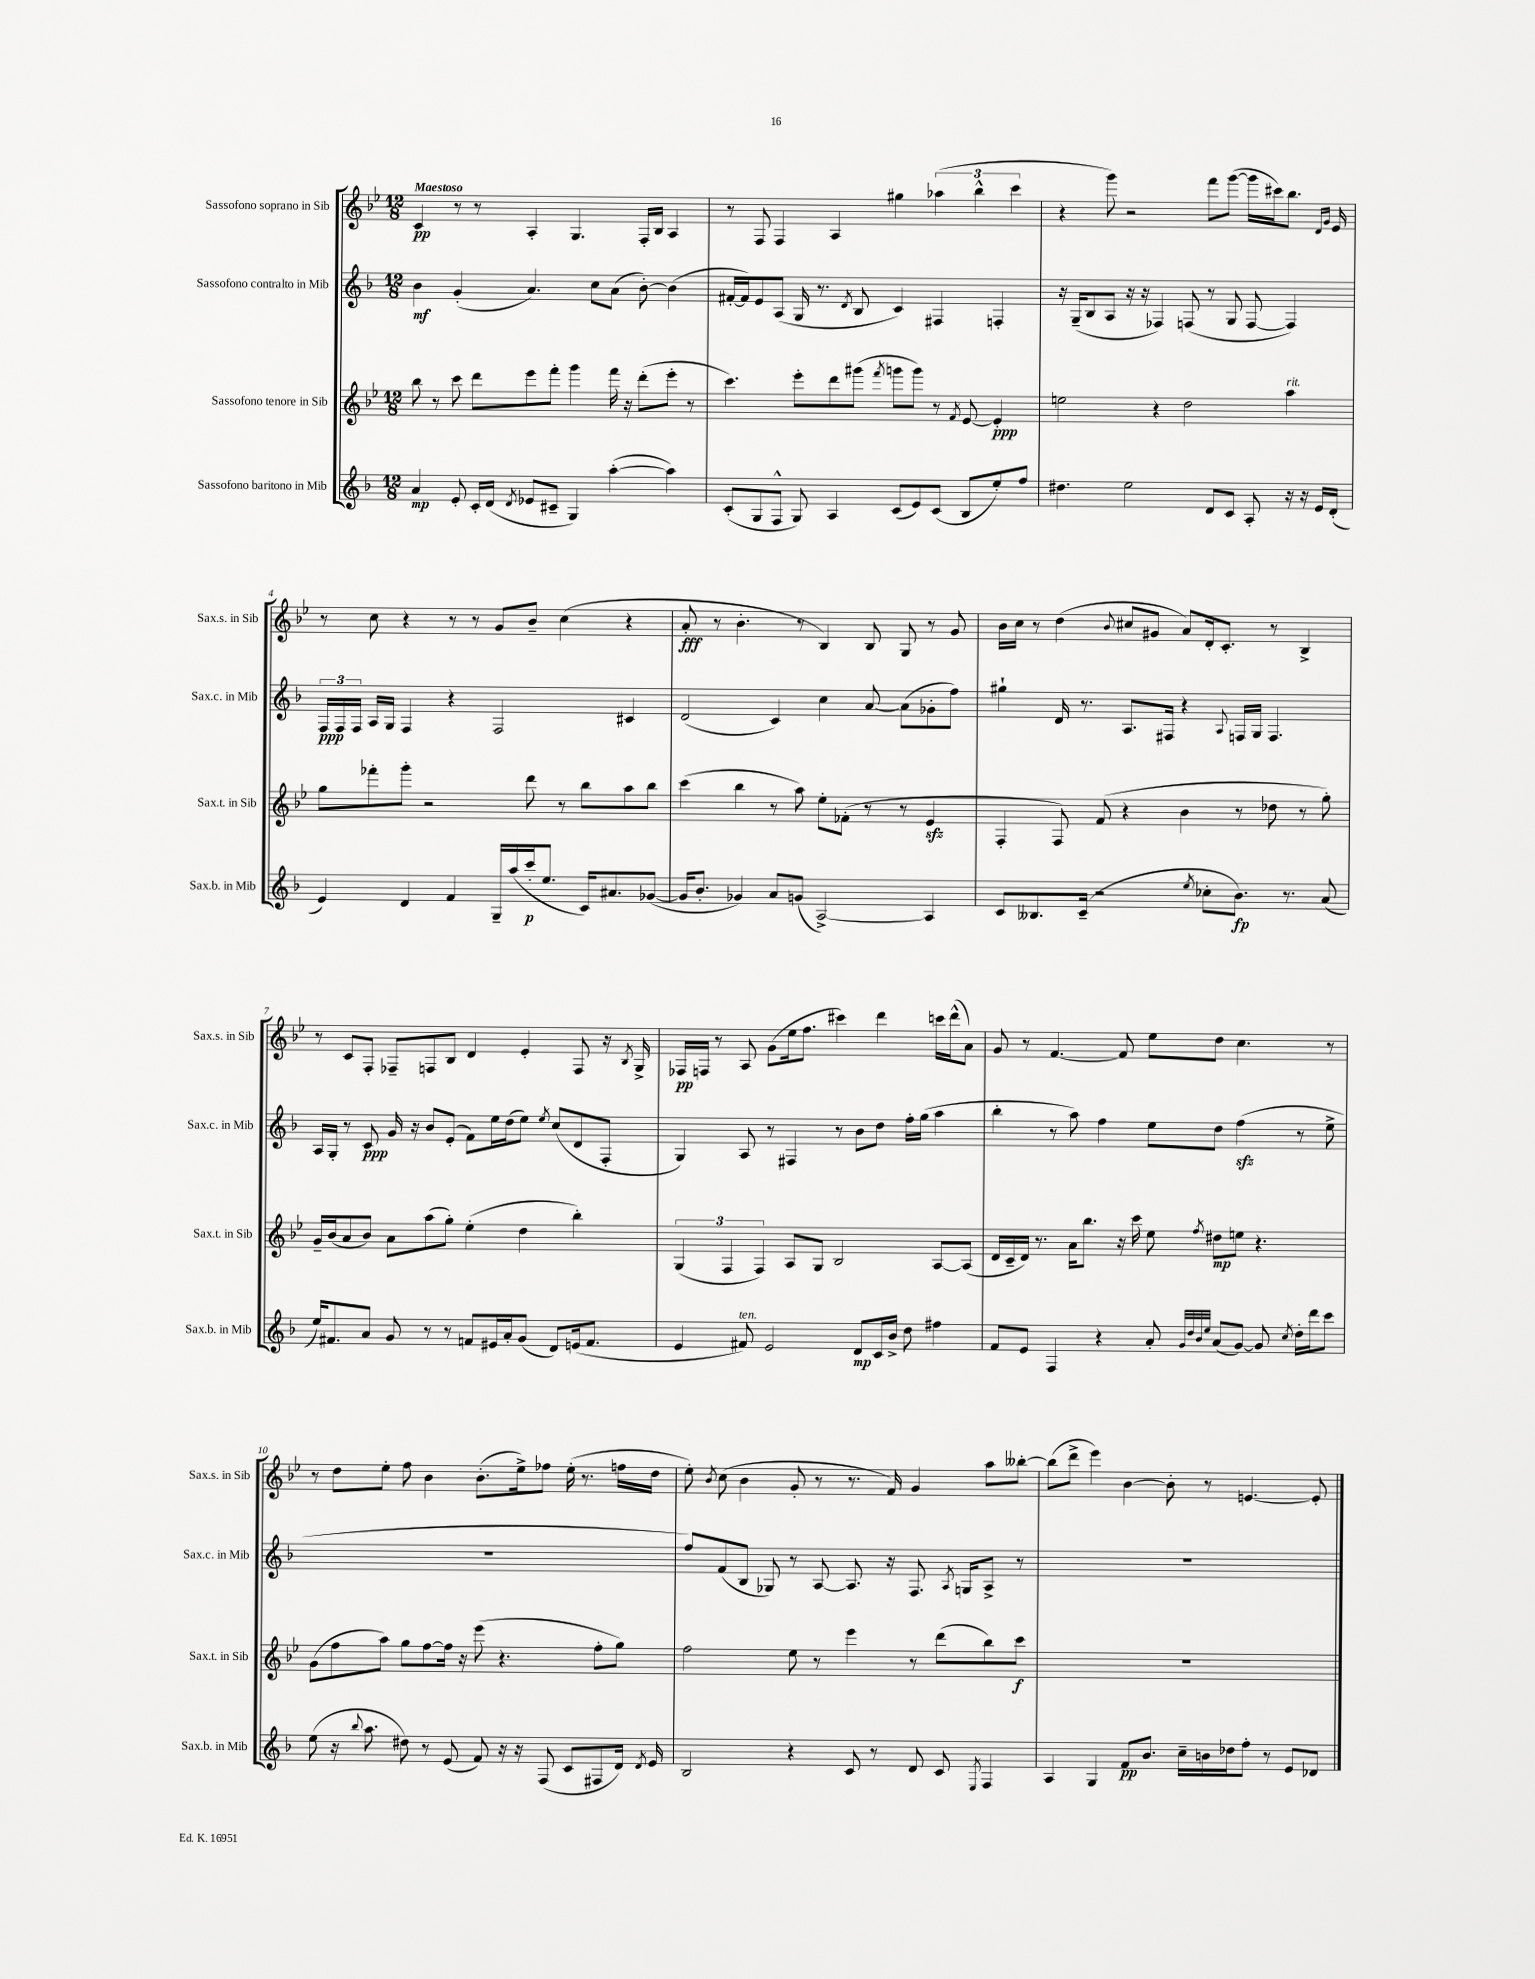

**kern	**kern	**kern	**kern
*staff4	*staff3	*staff2	*staff1
*clefG2	*clefG2	*clefG2	*clefG2
*k[b-]	*k[b-e-]	*k[b-]	*k[b-e-]
*M12/8	*M12/8	*M12/8	*M12/8
4a/	8bb-\	4b-\	4c/
.	8r	.	.
8e'/	8ccc\	(4g'/	8r
16c'/LL	8ddd\L	.	8r
(16d/JJ	.	.	.
8qd/	.	.	.
8e-/L	8eee-\	4.a/)	4A'/
8c#~/J	8fff'\J	.	.
4G/)	4ggg\	.	4.G/
.	.	8cc\L	.
([4aa'\	16fff\	(8a\J	.
.	16r	.	.
.	(8ddd'\L	[8b-'\)	16F'/LL
.	.	.	16B-/JJ
4aa\])	8eee-'\J	(4b-\]	4A/
.	8r	.	.
=	=	=	=
(8c'/L	4.ccc\)	[16f#'/LL	8r
.	.	16f#/]J)	.
8G/	.	8e/	8F/
8F^^/J	.	(8A/J	4F/
8G/)	8eee-'\L	16G/	.
.	.	8.r	.
4A/	8ddd\	.	4A/
.	.	8qd/	.
.	(8ggg#\J	8B-/	.
.	8qfff/	.	.
(8c/L	8ggg\L	4c/)	4gg#\
8e/)	8ggg\J)	.	.
(8c/J	8r	4F#/	(6aa-\
.	8qf/	.	.
8B-/L	[8e-/	.	.
.	.	.	6bb-^^\
8ee'/)	4e-'/]	4F'/	.
.	.	.	6ccc\
8ff/J	.	.	.
=	=	=	=
4.dd#\	2ee\	16r	4r
.	.	(16G~/LK	.
.	.	8B-/	.
.	.	8A/J	8ggg\)
2ee\	.	16r	2r
.	.	16r	.
.	4r	4F-/)	.
.	2dd\	(8F/	.
8d/L	.	8r	8fff\L
8c/J	.	8G/	([8ggg\J
8A'/	.	[8F/	16ggg\]LL
.	.	.	16ccc#\J)
16r	4aa\	4F/])	8.bb-\J
16r	.	.	.
16e/LL	.	.	.
.	.	.	16qqd/LL
.	.	.	16qqg/JJ
(16d'/JJ	.	.	16e-/
=	=	=	=
4e/)	8gg\L	24F/LL	8r
.	.	24F/	.
.	.	24F/JJ	.
.	8fff-'\	16A/LL	8cc\
.	.	16G/JJ	.
4d/	8ggg'\J	4F/	4r
.	2r	.	.
4f/	.	4r	8r
.	.	.	8r
16G~/LL	.	2F/	8g/L
(16aa/	.	.	.
16ccc'/J	8ddd\	.	8b-~/J
8.ee/J	.	.	.
.	8r	.	(4cc\
16c/LK)	8bb-\L	.	.
8.a#/	.	.	.
.	8aa\	4c#/	4r
([8g-/J	8bb-\J	.	.
=	=	=	=
16g-/]LK	(4ccc\	(2d/	8a'/
8.b-'/J	.	.	.
.	.	.	8r
4g-/)	4bb-\	.	4.b-'\
8a/L	8r	4c/)	.
(8g/J	8aa\)	.	8r
[2A^/)	8ee-'\L	4cc\	4B-/)
.	(8f-'\J	.	.
.	8r	[8a/	8B-/
.	8r	(8a\]L	8G/
4A/]	4e-/	8g-'\	8r
.	.	8ff\J)	8g/
=	=	=	=
8c/L	4F'/	4gg#`\	16b-\LL
.	.	.	16cc\JJ
8.B--/	.	.	8r
.	8F/)	16d/	(4dd\
(16c~/Jk	.	8.r	.
2r	(8f/	.	.
.	.	.	8qqb-/
.	4r	8.A/L	8cc#/L
.	.	.	8g#/J
.	.	16F#/Jk	.
.	4b-\	4r	8a/L)
8qee/	.	.	.
8cc-'\L	.	.	16d'/k
.	.	.	8.c'/J
.	.	8qqA/	.
8.b-\J)	8r	16F/LL	.
.	.	16G/JJ	.
.	8dd-\	4.F/	8r
8.r	.	.	.
.	8r	.	4B-^/
(8a/	8gg'\)	.	.
=	=	=	=
16ee/LK)	16g~/LL	16A/LL	8r
8.f#/	(16b-/J	16G'/JJ	.
.	8a/	8r	8c/L
8a/J	8b-/J)	8c/	8F'/J
8g/	8a\L	16g/	8F-~/L
.	.	16r	.
8r	(8aa\	8b-/L	8F/
8r	8gg'\J)	(8e'/J	8B-/J
8f/L	(4ee-'\	8f\L)	4d/
16e#/L	.	16ee\L	.
16a'/J	.	(16dd\J	.
(8g/J	4dd\	8ee\J)	4e-'/
.	.	8qee/	.
8d/L)	.	(8cc/L	.
(16e/k	4bb-'\)	8d/	8F/
8.f/J	.	.	.
.	.	8F'/J	16r
.	.	.	8qB-/
.	.	.	16G^/
=	=	=	=
4e/	(6G/	4G/)	16F-/LL
.	.	.	16F/JJ
.	.	.	8r
.	6F/	.	.
8f#/)	.	8A/	8A/
.	6F/)	.	.
2e/	.	8r	(8g\L
.	8A/L	4F#/	16ee-\k
.	.	.	8.ff\J
.	8G/J	.	.
.	2B-/	8r	4ccc#\)
8d/L	.	8b-\L	.
16c/L	.	8dd\J	4ddd\
16b-^/JJ	.	.	.
8dd\	.	16ff'\LL	.
.	.	(16gg\JJ	.
4ff#\	[8A/L	4aa\	16ccc\LL
.	.	.	(16ddd^^\J
.	(8A/]J	.	8a\J)
=	=	=	=
8f/L	16d/LL	4bb-'\	8g/
.	16c~/	.	.
8e/J	16d/JJ)	.	8r
.	8.r	.	.
4F/	.	8r	[4.f/
.	16a\LK	8aa\)	.
.	8.bb-\J	.	.
4r	.	4ff\	.
.	16r	.	8f/]
.	16ccc\	.	.
8a'/	8ee-\	8ee\L	8ee-\L
32qqg/LLL	.	.	.
32qqdd/	.	.	.
32qqb-/	.	.	.
32qqee/JJJ	8qff/	.	.
(8a/L	8dd#\L	8dd\J	8dd\J
[8g/J)	8ee\J	(4ff\	4.cc\
8g/]	4.r	.	.
8qcc/	.	.	.
16dd'\LL	.	8r	.
16ddd\J	.	.	.
8ccc\J	.	8ee^\	8r
=	=	=	=
(8ee\	(8g\L	1.r	8r
16r	8ff\	.	8dd\L
8qqbb-/	.	.	.
8.aa\	.	.	.
.	8aa\J)	.	8ee-'\J
8dd#\)	8gg\L	.	8ff\
8r	[8ff\	.	4b-\
(8e/	16ff\]Jk	.	.
.	16r	.	.
8f/)	(8eee-\	.	(8.b-'\L
16r	4.r	.	.
16r	.	.	16ee-^\k)
(8F/	.	.	8ff-\J
8c/L	.	.	(16ee-'\
.	.	.	8.r
8F#/	8ff'\L	.	.
16d/Jk)	8gg\J)	.	16ff\LL
8qd/	.	.	.
16e/	.	.	16dd\JJ
=	=	=	=
2B-/	2ff\	8ff/L)	8ee-'\)
.	.	.	8qb-/
.	.	(8f/	(8cc\
.	.	8B-/J	4b-\
.	.	8G-/)	.
4r	8ee-\	8r	8g'/
.	8r	[8A/	8r
8c/	4eee-\	8.A/]	8.r
8r	.	.	.
.	.	16r	16f/)
8d/	8r	8.F/	4g/
8c/	(8ddd\L	.	.
.	.	8qA/	.
.	.	16G/LK	.
8qE/	.	.	.
4F/	8bb-\)	8A^/J	8aa\L
.	8ccc\J	8r	[8bb--'\J
=	=	=	=
4A/	1.r	1.r	(8bb--\]L
.	.	.	8ddd^\J
4G/	.	.	4eee-\)
8f/L	.	.	[4b-\
8.b-/J	.	.	.
.	.	.	8b-'\]
16cc~\LL	.	.	.
16b\	.	.	8r
16dd-\J	.	.	.
8ff'\J	.	.	[4.e/
8r	.	.	.
8e/L	.	.	.
8d-/J	.	.	8e'/]
==	==	==	==
*-	*-	*-	*-
